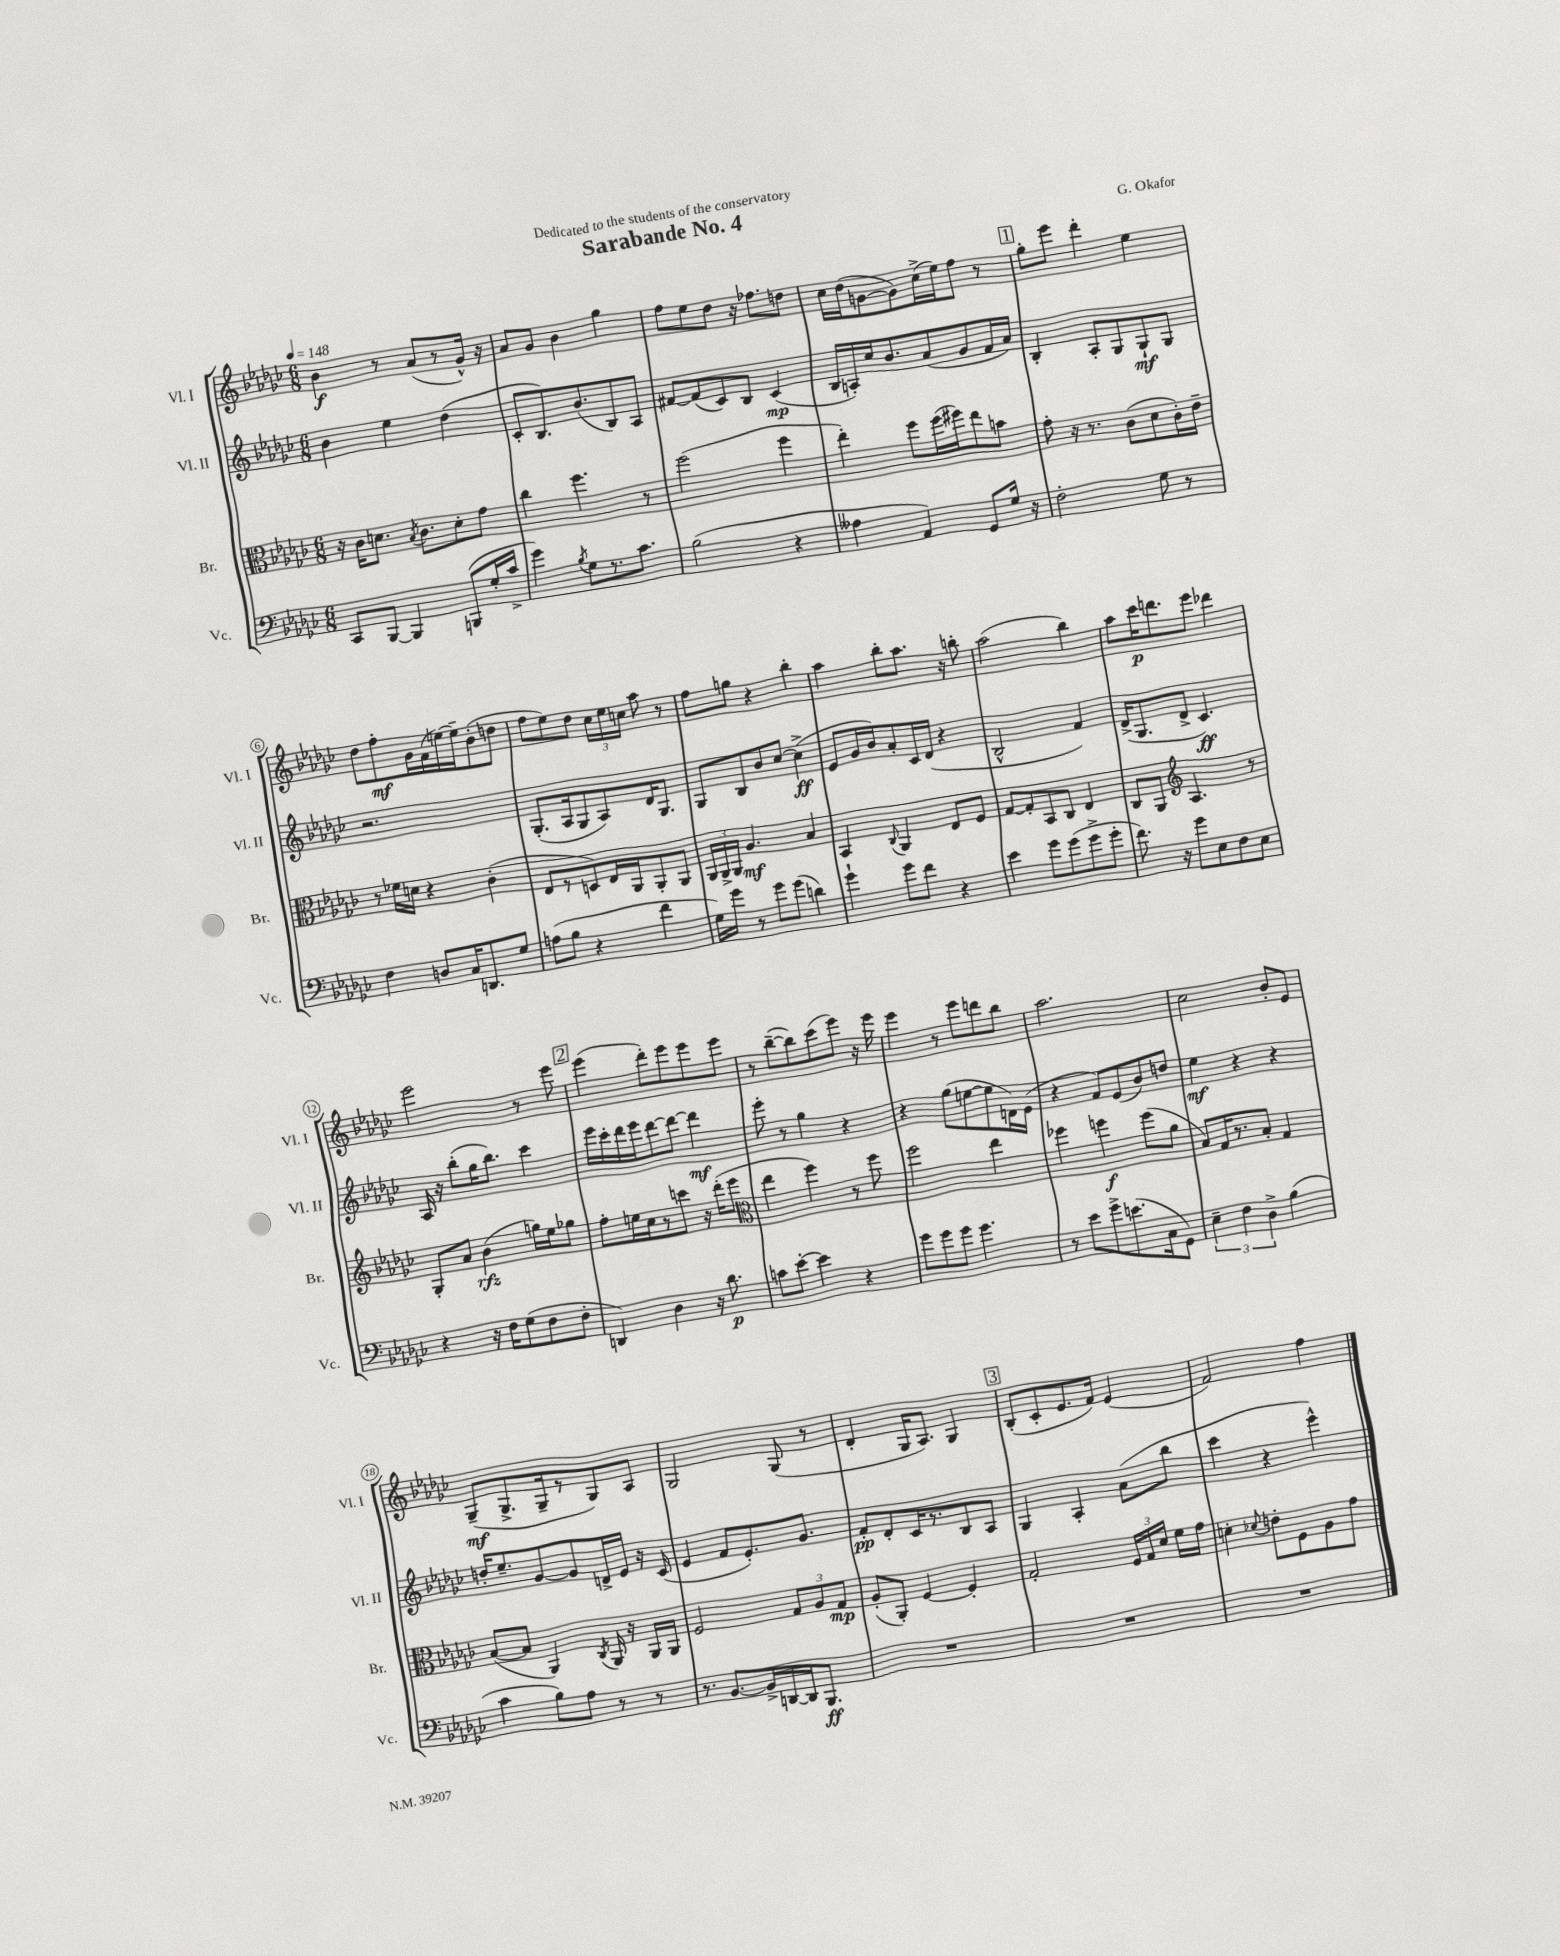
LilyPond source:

\header { title = "Sarabande No. 4" composer = "G. Okafor" dedication = "Dedicated to the students of the conservatory" }
<<
\new StaffGroup <<
\new Staff = "s0" \with { instrumentName = "Vl. I" shortInstrumentName = "Vl. I" } {
    \clef treble \key ges \major \numericTimeSignature \time 6/8 \tempo 4 = 148
    \autoBeamOff bes'4\f r8 aes'8[( r8 ges'16]-^) r16 |
    aes'8[ ges'8] bes'4 ges''4 |
    f''8[ ees''8 des''8] r16 fes''8.[ d''8] |
    ces''16[ des''16( g'8~ g'8) ces''16->( ees''16) f''8] r8 |
    \mark \markup { \box "1" } ges''8[-. ees'''8] des'''4-. ees''4 |
    des''8[ f''8-.\mf ges'16 f'16( e''16~) e''16-- bes'8-.( d''8] |
    f''8[ ees''8) des''8] \tuplet 3/2 { ces''16[ ees''16 c''16] } aes''8 r8 |
    f''8[ g''8] r4 bes''4-. |
    aes''4 bes''8[-. aes''8.] r16 b''8-. |
    aes''2( bes''4) |
    aes''8[ ces'''16\p d'''8. ees'''8] des'''4 |
    ees'''2 r8 ees'''8 |
    \mark \markup { \box "2" } ees'''4( des'''8[-.) ees'''8 ees'''8 ees'''8] |
    r8 bes''8[~--( bes''8) ces'''8( ees'''8]) r16 ees'''16 |
    ees'''4 r8 ees'''8[ d'''8 bes''8] |
    aes''2. |
    ces''2 bes'8[-. ees'8] |
    ges8[--\mf( ges8.-> ges16-- r8 ges8) aes8] |
    ges2 ges8( r8 |
    des'4-. ges16[ aes8.]) ges4 |
    \mark \markup { \box "3" } bes8[-.( ces'8-. ees'8. f'16]) ees'4( |
    f'2) f''4 \bar "|." |
}
\new Staff = "s1" \with { instrumentName = "Vl. II" shortInstrumentName = "Vl. II" } {
    \clef treble \key ges \major \numericTimeSignature \time 6/8
    \autoBeamOff bes'4 ees''4 des''4( |
    ces'8[-. bes8.) bes'8.( bes8) aes8] |
    fis'8[~ fis'8( ces'8) bes8] ces'4\mp( |
    bes16[ a16-.) ces''16 bes'8. aes'8( ges'8 f'16 aes'16]) |
    \mark \markup { \box "1" } bes4-. aes8[-. ges8 ges8-!\mf ges8] |
    r2. |
    ges8.[-.( aes16 ges8 aes8) des'16 ges8.] |
    ges8[ bes8 bes'8 ces''8]~ ces''4->\ff( |
    ees'8[ ges'16 bes'16) aes'8-. ces'16 des'16]( r4 |
    bes2-^ f'4) |
    des'16[->( ges8. des'8]-> ces'4.\ff) |
    aes16 r16 bes''8[-.( ges''16 bes''8.]) ces'''4 |
    \mark \markup { \box "2" } ees'''16[ ces'''16-. des'''16 ees'''16 des'''8~ des'''8]~ des'''4\mf |
    ees'''8-. r8 ges''4 r4 |
    r4 ges''8[( e''8~ e''8 d'16) ees'16]( |
    r4 f'8[) ees'8( bes'8) d''8] |
    ees''4\mf r4 r4 |
    d''16[-. ees''8.-- ges'8~ ges'8 d'16-> ees'16] r16 ces'16( |
    ees'4 f'8[ ees'8.-.) ges'8.] |
    f'8[-.\pp des'8-. ces'16 r8. bes8 aes8] |
    \mark \markup { \box "3" } ges4 aes4-. aes'8[( bes''8] |
    ces'''4 r4 ees'''4-^) \bar "|." |
}
\new Staff = "s2" \with { instrumentName = "Br." shortInstrumentName = "Br." } {
    \clef alto \key ges \major \numericTimeSignature \time 6/8
    \autoBeamOff r16 ces'16[ d'8.] \acciaccatura { bes8 } ces'8.[ d'8-. ges'8] |
    ces''4 f''4. r8 |
    f''2( f''4 |
    ees''4-.) f''8[ f''16( fis''16) ees''8 b'8] |
    \mark \markup { \box "1" } ges'8-. r16 r8. ces'8[( des'8 ces'16-.) ees'16]-- |
    r8 fes'16[ d'16] r4 ces'4-.( |
    ees8[ r8 d8) ees16 aes,16 aes,8-. aes,8] |
    \tuplet 3/2 { aes,16[ aes,16-> aes,16] } aes4.\mf bes4 |
    bes,4 \appoggiatura { ces8 } aes,4 ees8[ f8] |
    ges8[~ ges8-. bes,8 ces8] ees4 |
    ces8[ aes,8] \clef treble aes4. r8 |
    ges8[-. aes'8] bes'4\rfz( g''16[) ees''16 ges''8] |
    \mark \markup { \box "2" } f''8[-. e''16 ces''16 r8 c'''8] r16 des'''16[-.( ees'''8] |
    \clef alto ees''4 f''4) r8 f''8 |
    f''2 ees''4 |
    fes''4 f''4\f f''8[( aes'8] |
    bes8[) ges16 r8. bes8]-. ges4 |
    bes8[~( bes8] aes,4) \acciaccatura { ces8 } aes,16 r16 aes,16[ aes,16] |
    f2 \tuplet 3/2 { ges8[ aes8 ges8]\mp } |
    aes8[-.( aes,8]-.) f4~ f4-. |
    \mark \markup { \box "3" } ges2-. \tuplet 3/2 { f16[ ges16 des'16] } f'16[ ges'16] |
    d'4-. \appoggiatura { des'8 } e'8[-. f8 aes8 ges'8] \bar "|." |
}
\new Staff = "s3" \with { instrumentName = "Vc." shortInstrumentName = "Vc." } {
    \clef bass \key ges \major \numericTimeSignature \time 6/8
    \autoBeamOff ces,8[ bes,,8]~ bes,,4 b,,8[( ges16-. ces'16]-> |
    ges'4) \acciaccatura { bes8 } ges8[ r8. ces'8.] |
    bes2( r4 |
    aeses4 aes,4) ges,8[ ges16] r16 |
    \mark \markup { \box "1" } f2-. ges8 r8 |
    f4 d8[ ces16 d,8. ges8] |
    a8[( bes8] r4 f'4 |
    ges16[) ges'16] r8 ges'8[ ges'8]( d'4) |
    ges'4-! ges'8[ f'8] r4 |
    ees'4 ges'8[ ges'8( ges'8-> ges'8]-. |
    f'8.) r16 ges'8[ ees8 f8 ees8] |
    r4 r16 f16[ ges8( f8 f8]-. |
    \mark \markup { \box "2" } d,4) des4 r16 des'8.\p |
    c'8[ ees'8]~-. ees'4 r4 |
    ges'8[ ges'8 ges'8] ges'4. |
    r8 ees'8[ ges'8-> e'8.( ces16 ges,8]) |
    \tuplet 3/2 { ees4-- f4 des4-> } bes4( |
    ces'4 bes8[) aes8] r8 r8 |
    r8. bes,8.[~ bes,16-> d,16~ d,16 bes,,8.]\ff |
    R2. |
    \mark \markup { \box "3" } R2. |
    R2. \bar "|." |
}
>>
>>
\layout { \context { \Score \override BarNumber.stencil = #(make-stencil-circler 0.1 0.3 ly:text-interface::print) } }
